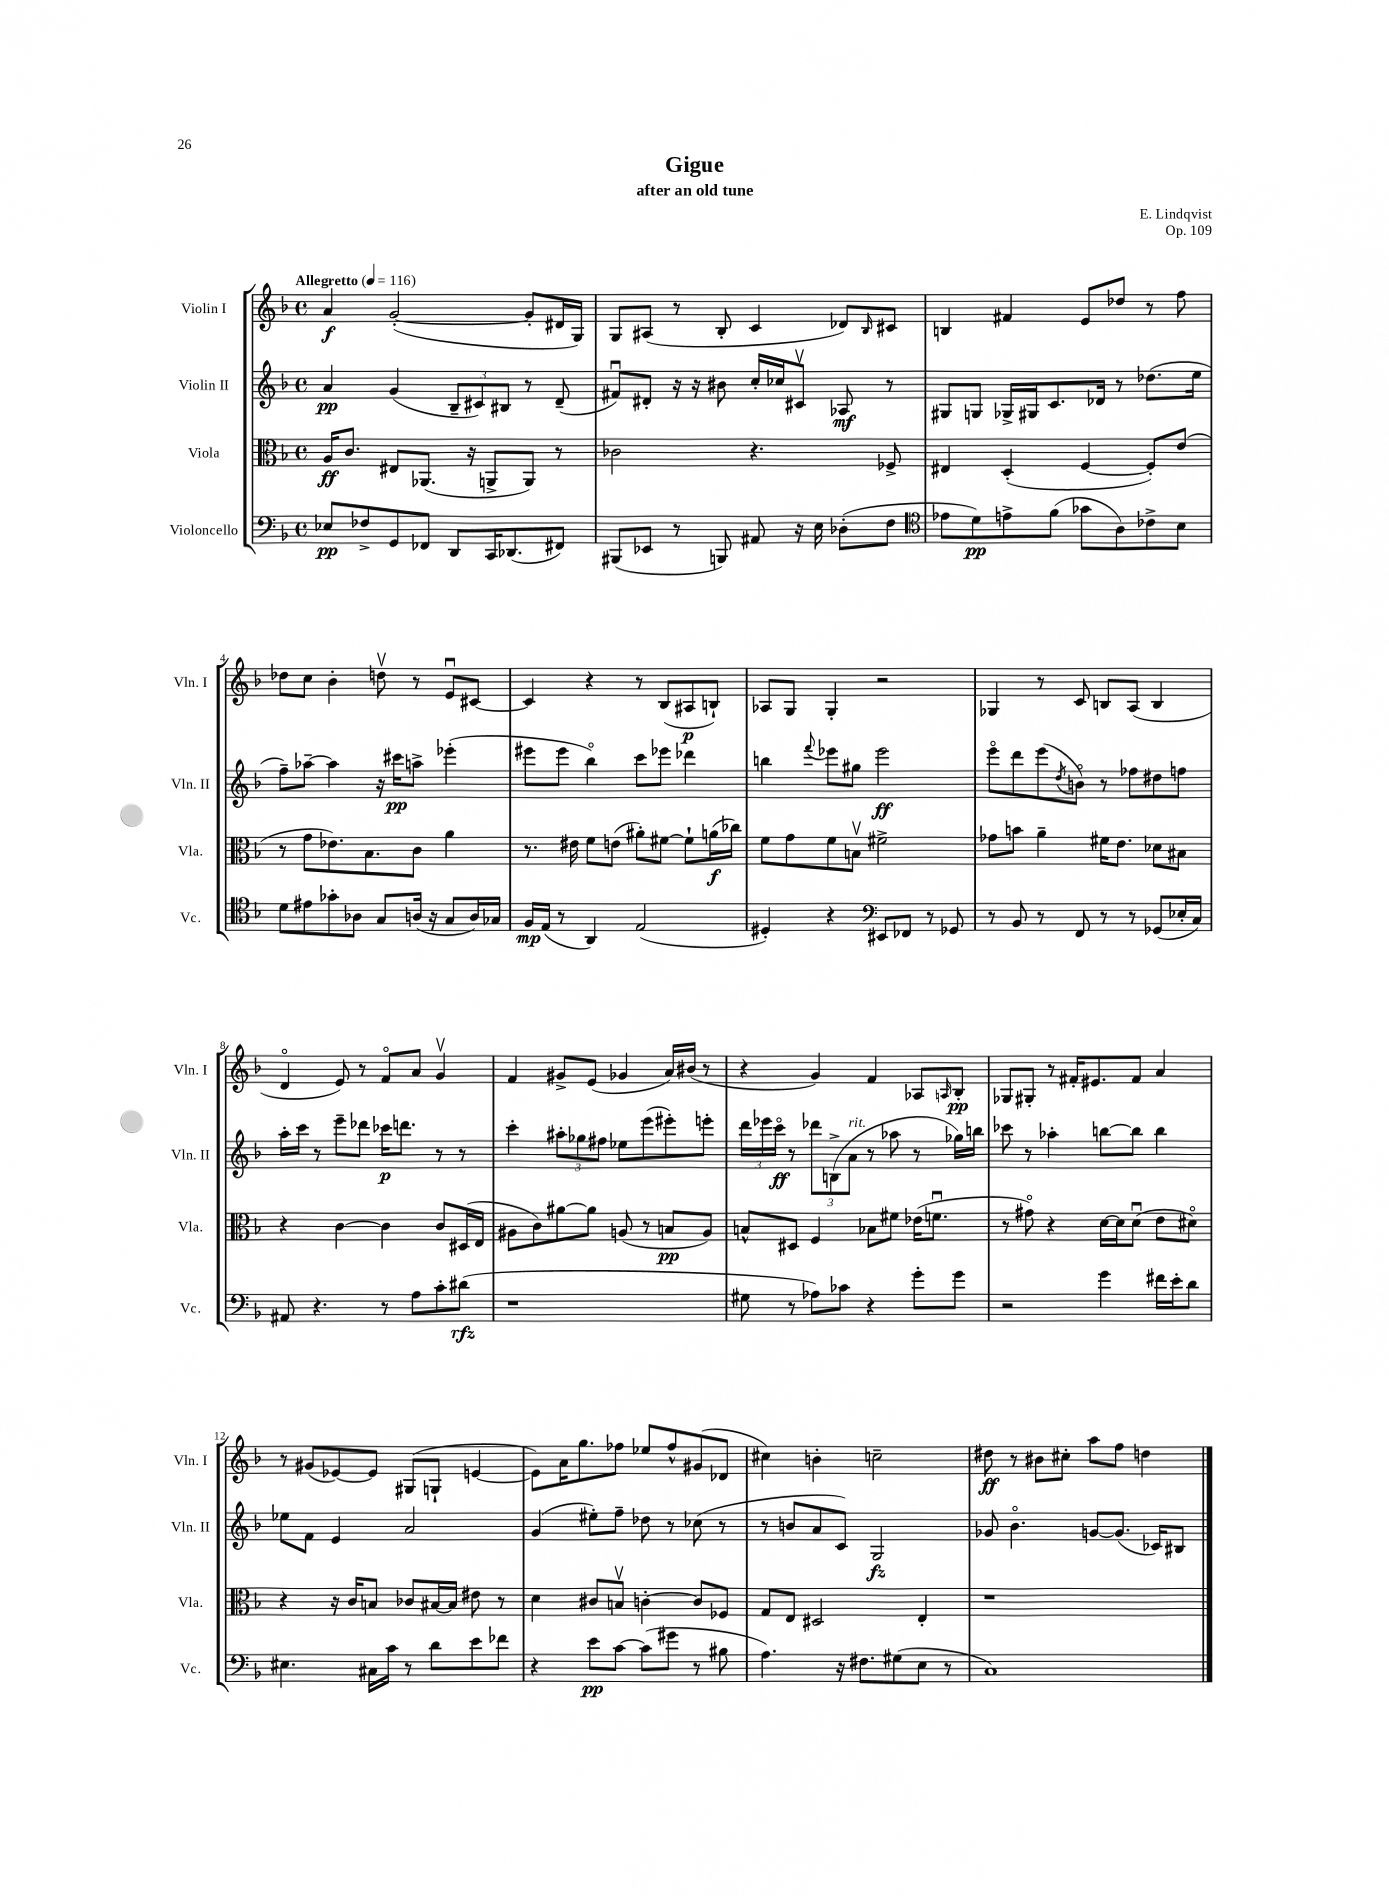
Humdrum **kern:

**kern	**dynam	**kern	**dynam	**kern	**dynam	**kern	**dynam
*part4	*part4	*part3	*part3	*part2	*part2	*part1	*part1
*staff4	*staff4	*staff3	*staff3	*staff2	*staff2	*staff1	*staff1
*I"Violoncello	*	*I"Viola	*	*I"Violin II	*	*I"Violin I	*
*I'Vc.	*	*I'Vla.	*	*I'Vln. II	*	*I'Vln. I	*
*clefF4	*	*clefC3	*	*clefG2	*	*clefG2	*
*k[b-]	*	*k[b-]	*	*k[b-]	*	*k[b-]	*
*M4/4	*	*M4/4	*	*M4/4	*	*M4/4	*
*met(c)	*	*met(c)	*	*met(c)	*	*met(c)	*
*MM116	*	*MM116	*	*MM116	*	*MM116	*
=1	=1	=1	=1	=1	=1	=1	=1
!	!	!	!	!	!	!LO:TX:a:B:t=Allegretto	!
8E-X/L	pp	16A/KL	ff	4a/	pp	4a/	f
.	.	8.c/J	.	.	.	.	.
8F-X^/	.	.	.	.	.	.	.
8GG/	.	8E#X/L	.	(4g/	.	([2g'/	.
8FF-X/J	.	(8.AA-X/J	.	.	.	.	.
8DD/L	.	.	.	12B-~/L	.	.	.
.	.	16r	.	.	.	.	.
.	.	.	.	12c#X/)	.	.	.
16CC/K	.	8AAn^/L	.	.	.	.	.
.	.	.	.	12B#X/J	.	.	.
(8.DD-X/	.	.	.	.	.	.	.
.	.	8AA/J)	.	8r	.	8g'/L]	.
8FF#X/J)	.	8r	.	(8d~/	.	16d#X/L	.
.	.	.	.	.	.	16G/JJ)	.
=2	=2	=2	=2	=2	=2	=2	=2
(8BBB#X/L	.	2c-X\	.	8f#Xu/L)	.	8G/L	.
8EE-X/J	.	.	.	8d#X'/J	.	(8A#X/J	.
8r	.	.	.	16r	.	8r	.
.	.	.	.	16r	.	.	.
8BBBn/)	.	.	.	8b#X\	.	8B-'/	.
8AA#X/	.	4.r	.	16cc'/LL	.	4c/	.
.	.	.	.	16cc-X/J	.	.	.
16r	.	.	.	8c#Xv/J	.	.	.
16E\	.	.	.	.	.	.	.
(8D-X'\L	.	.	.	8A-X/	mf	8d-X/L)	.
.	.	.	.	.	.	16qqB-/	.
8F\J	.	8F-X^/	.	8r	.	8c#X/J	.
=3	=3	=3	=3	=3	=3	=3	=3
*clefC4	*	*	*	*	*	*	*
8e-X\L	.	4E#X/	.	8G#X/L	.	4Bn/	.
8d\)	pp	.	.	8Gn/J	.	.	.
8en^\	.	(4D'/	.	16G-X^/LL	.	4f#X/	.
.	.	.	.	16G#X/J	.	.	.
(8f\J	.	.	.	8.c/	.	.	.
8g-X\L	.	[4F/	.	.	.	8e/L	.
.	.	.	.	16d-X/Jk	.	.	.
8A\)	.	.	.	8r	.	8dd-X/J	.
8c-X^\	.	8F'/L])	.	(8.dd-X\L	.	8r	.
8B-\J	.	(8e/J	.	.	.	8ff\	.
.	.	.	.	16ee\Jk	.	.	.
!!LO:LB:g=z
=4	=4	=4	=4	=4	=4	=4	=4
8d\L	.	8r	.	8ff~\L)	.	8dd-X\L	.
8e#X\	.	8g\L	.	[8aa-X~\J	.	8cc\J	.
8g-X'\	.	8.e-X\)	.	4aa-\]	.	4b-'\	.
8A-X\J	.	.	.	.	.	.	.
.	.	8.B-\	.	.	.	.	.
8G/L	.	.	.	16r	.	8ddnv\	.
.	.	.	.	16ccc#X\KL	pp	.	.
(16An/Jk	.	8c\J	.	8aan^\J	.	8r	.
16r	.	.	.	.	.	.	.
8G/L	.	4a\	.	(4eee-X'\	.	8eu/L	.
16A/L)	.	.	.	.	.	[8c#X/J	.
16G-X/JJ	.	.	.	.	.	.	.
=5	=5	=5	=5	=5	=5	=5	=5
16F/LL	mp	8.r	.	8eee#X\L	.	4c#/]	.
(16E/JJ	.	.	.	.	.	.	.
8r	.	.	.	8eee#\J	.	.	.
.	.	16e#X\	.	.	.	.	.
4AA/)	.	8f\L	.	4bb-\)	.	4r	.
.	.	(8en\J	.	.	.	.	.
(2E/	.	8a#X'\L)	.	8ccc\L	.	8r	.
.	.	[8f#X\J	.	8eee-X\J	.	(8B-/L	.
.	.	8f#`\L]	.	4ddd-X\	.	8A#X/	p
.	.	(16an\L	f	.	.	8Bn`/J)	.
.	.	16cc-X\JJ)	.	.	.	.	.
=6	=6	=6	=6	=6	=6	=6	=6
4D#X'/)	.	8f\L	.	4bbn\	.	8A-X/L	.
.	.	8g\	.	.	.	8G/J	.
.	.	.	.	8qqfff/	.	.	.
4r	.	8f\	.	8eee-X\L	.	4G'/	.
.	.	8Bnv\J	.	8gg#X\J	.	.	.
*clefF4	*	*	*	*	*	*	*
8EE#X/L	.	2f#X^\	.	2eee-\	ff	2r	.
8FF-X/J	.	.	.	.	.	.	.
8r	.	.	.	.	.	.	.
8GG-X/	.	.	.	.	.	.	.
=7	=7	=7	=7	=7	=7	=7	=7
8r	.	8g-X\L	.	8eee\L	.	4G-X/	.
8BB-/	.	8bn\J	.	8ddd\	.	.	.
8r	.	4a~\	.	(8eee\	.	8r	.
.	.	.	.	8qdd/	.	.	.
8FF/	.	.	.	8bn\J)	.	8c/	.
8r	.	16f#X\KL	.	8r	.	8Bn/L	.
.	.	8.e\J	.	.	.	.	.
8r	.	.	.	8ff-X\L	.	(8A/J	.
(8GG-X/L	.	8d-X\L	.	8dd#X\	.	4B/	.
16E-X'/L	.	8B#X\J	.	8ffn\J	.	.	.
16C/JJ)	.	.	.	.	.	.	.
!!LO:LB:g=z
=8	=8	=8	=8	=8	=8	=8	=8
8AA#X/	.	4r	.	16aa'\LL	.	4d/	.
.	.	.	.	16ccc\JJ	.	.	.
4.r	.	.	.	8r	.	.	.
.	.	[4c\	.	8eee~\L	.	8e/)	.
.	.	.	.	8ddd-X\J	.	8r	.
8r	.	4c\]	.	16ccc-X\KL	p	8f/L	.
.	.	.	.	8.dddn\J	.	.	.
8A\L	.	.	.	.	.	8a/J	.
8c'\	.	8c/L	.	8r	.	4gv/	.
(8d#X\J	rfz	(16D#X/L	.	8r	.	.	.
.	.	16E/JJ	.	.	.	.	.
=9	=9	=9	=9	=9	=9	=9	=9
1r	.	8A#X\L	.	4ccc'\	.	4f/	.
.	.	8c\)	.	.	.	.	.
.	.	[8a#X\	.	12aa#X'\L	.	8g#X^/L	.
.	.	.	.	12gg-X\	.	.	.
.	.	8a#\J]	.	.	.	(8e/J	.
.	.	.	.	12ff#X\J	.	.	.
.	.	(8An/	.	8ee-X\L	.	4g-X/	.
.	.	8r	.	(8eee\	.	.	.
.	.	8Bn/L	pp	8eee#X'\)	.	16a/LL)	.
.	.	.	.	.	.	(16b#X/JJ	.
.	.	8A/J)	.	8eeen'\J	.	8r	.
=10	=10	=10	=10	=10	=10	=10	=10
8G#X\	.	8Bn^^/L	.	24ddd\LL	.	4r	.
.	.	.	.	24eee-X\	.	.	.
.	.	.	.	24ccc\JJ	ff	.	.
8r	.	8D#X/J	.	8r	.	.	.
8A-X\L)	.	4F/	.	12ddd-X\L	.	4g/)	.
.	.	.	.	(12Bn^\	.	.	.
8c-X\J	.	.	.	.	.	.	.
!	!	!	!	!LO:TX:a:i:t=rit.	!	!	!
.	.	.	.	12a\J	.	.	.
4r	.	8B-X\L	.	8r	.	4f/	.
.	.	8f#X\J	.	8aa-X\	.	.	.
8g'\L	.	(16e-X\KL	.	8r	.	8A-X/L	.
.	.	8.fnu\J	.	.	.	.	.
.	.	.	.	.	.	16qqAn/	.
8g\J	.	.	.	16gg-X\LL)	.	8B-'/J	pp
.	.	.	.	16bbn\JJ	.	.	.
=11	=11	=11	=11	=11	=11	=11	=11
2r	.	8r	.	8ccc-X\	.	8G-X/L	.
.	.	8g#X\)	.	8r	.	8G#X'/J	.
.	.	4r	.	4aa-X'\	.	8r	.
.	.	.	.	.	.	16f#X'/KL	.
.	.	.	.	.	.	8.e#X/	.
4g\	.	[16d\LL	.	[8bbn\L	.	.	.
.	.	16d\J]	.	.	.	.	.
.	.	(8du\J	.	8bb\J]	.	8f#/J	.
16f#X\LL	.	8e\L	.	4bb\	.	4a/	.
16e'\J	.	.	.	.	.	.	.
8d\J	.	8d#X\J)	.	.	.	.	.
!!LO:LB:g=z
=12	=12	=12	=12	=12	=12	=12	=12
4.E#X\	.	4r	.	8ee-X\L	.	8r	.
.	.	.	.	8f\J	.	(8g#X/L	.
.	.	16r	.	4e/	.	[8e-X/)	.
.	.	16c/KL	.	.	.	.	.
16C#X\LL	.	8Bn/J	.	.	.	8e-/J]	.
16c\JJ	.	.	.	.	.	.	.
8r	.	8c-X/L	.	2a/	.	(8G#X/L	.
8d\L	.	[16B#X/L	.	.	.	8Gn`/J	.
.	.	16B#/JJ]	.	.	.	.	.
8e\	.	8e#X\	.	.	.	[4en/	.
8f-X\J	.	8r	.	.	.	.	.
=13	=13	=13	=13	=13	=13	=13	=13
4r	.	4d\	.	(4g/	.	8e\L])	.
.	.	.	.	.	.	16a\K	.
.	.	.	.	.	.	8.gg\	.
8e\L	pp	8c#X/L	.	8ee#X'\L)	.	.	.
[8c\J	.	8Bnv/J	.	8ff~\J	.	8ff-X\J	.
(8c\L]	.	[4cn'\	.	8dd-X\	.	8ee-X/L	.
8g#X\J	.	.	.	8r	.	8ff-^^/	.
8r	.	8c/L]	.	(8cc-X\	.	(8g#X/	.
8B#X\	.	8F-X/J	.	8r	.	8d-X/J	.
=14	=14	=14	=14	=14	=14	=14	=14
4.A\)	.	8G/L	.	8r	.	4cc#X\)	.
.	.	8E/J	.	8bn/L	.	.	.
.	.	2D#X/	.	8a/	.	4bn'\	.
16r	.	.	.	8c/J)	.	.	.
8.F#X\L	.	.	.	.	.	.	.
.	.	.	.	2G/	fz	2ccn~\	.
(8G#X\	.	.	.	.	.	.	.
8E\J	.	4E'/	.	.	.	.	.
8r	.	.	.	.	.	.	.
=15	=15	=15	=15	=15	=15	=15	=15
1C)	.	1r	.	8g-X/	.	8dd#X\	ff
.	.	.	.	4.b-\	.	8r	.
.	.	.	.	.	.	8b#X\L	.
.	.	.	.	.	.	8cc#X'\J	.
.	.	.	.	[8gn/L	.	8aa\L	.
.	.	.	.	(8.g/J]	.	8ff\J	.
.	.	.	.	.	.	4ddn\	.
.	.	.	.	16c-X/KL)	.	.	.
.	.	.	.	8B#X/J	.	.	.
==	==	==	==	==	==	==	==
*-	*-	*-	*-	*-	*-	*-	*-
